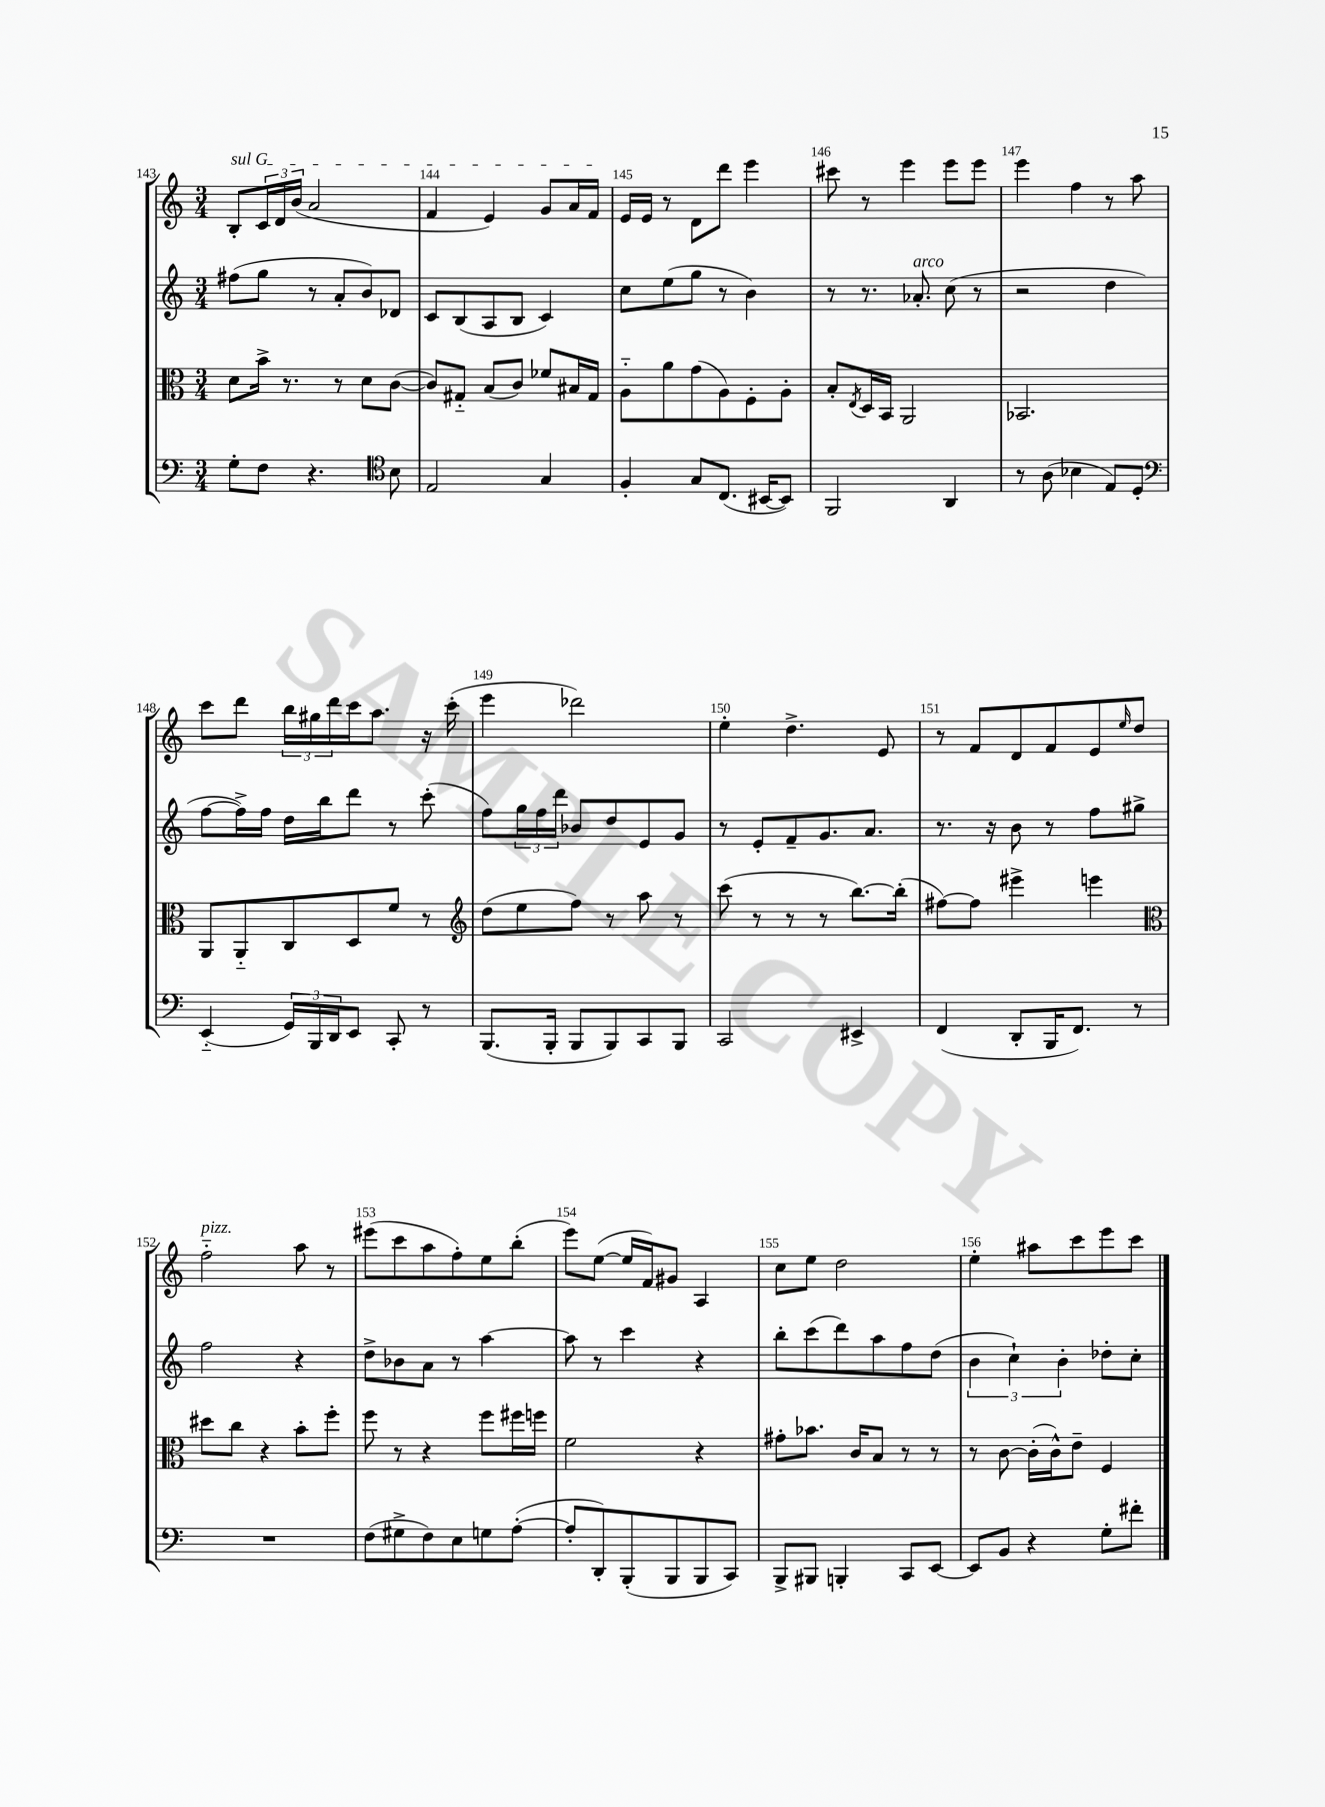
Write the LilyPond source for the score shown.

<<
\new StaffGroup <<
\new Staff = "s0" {
    \clef treble \key c \major \numericTimeSignature \time 3/4
    \once \override TextSpanner.bound-details.left.text = \markup { \italic "sul G" } b8-.\startTextSpan \tuplet 3/2 { c'16 d'16 b'16( } a'2 |
    f'4 e'4) g'8 a'16 f'16\stopTextSpan |
    e'16 e'16 r8 d'8 d'''8 e'''4 |
    cis'''8 r8 e'''4 e'''8 e'''8 |
    e'''4 f''4 r8 a''8 |
    c'''8 d'''8 \tuplet 3/2 { b''16 gis''16 d'''16 } c'''16 a''8. r16 c'''16-.( |
    e'''4 des'''2) |
    e''4-. d''4.-> e'8 |
    r8 f'8 d'8 f'8 e'8 \grace { e''16 } d''8 |
    f''2-_^\markup { \italic "pizz." } a''8 r8 |
    eis'''8( c'''8 a''8 f''8-.) e''8 b''8-.( |
    e'''8) e''8~( e''16 f'16) gis'8 a4 |
    c''8 e''8 d''2 |
    e''4-. ais''8 c'''8 e'''8 c'''8 \bar "|." |
}
\new Staff = "s1" {
    \clef treble \key c \major \numericTimeSignature \time 3/4
    fis''8( g''8 r8 a'8-. b'8) des'8 |
    c'8 b8( a8 b8 c'4) |
    c''8 e''8( g''8 r8 b'4) |
    r8 r8. aes'8.-.^\markup { \italic "arco" } c''8( r8 |
    r2 d''4 |
    f''8~ f''16->) f''16 d''16 b''16 d'''8 r8 c'''8-.( |
    f''8) \tuplet 3/2 { g''16 f''16 d'''16 } bes'8 d''8 e'8 g'8 |
    r8 e'8-. f'8-- g'8. a'8. |
    r8. r16 b'8 r8 f''8 gis''8-> |
    f''2 r4 |
    d''8-> bes'8 a'8 r8 a''4~ |
    a''8 r8 c'''4 r4 |
    b''8-. c'''8( d'''8) a''8 f''8 d''8( |
    \tuplet 3/2 { b'4 c''4-!) b'4-. } des''8-. c''8-. \bar "|." |
}
\new Staff = "s2" {
    \clef alto \key c \major \numericTimeSignature \time 3/4
    d'8 b'16-> r8. r8 d'8 c'8~( |
    c'8) gis8-_ b8( c'8) fes'8 bis16 gis16 |
    a8-_ a'8 g'8( a8) f8-. a8-. |
    b8-. \acciaccatura { e8 } d16 b,16 a,2 |
    bes,2. |
    a,8 a,8-_ c8 d8 f'8 r8 |
    \clef treble d''8( e''8 f''8) r8 a''8 r8 |
    c'''8( r8 r8 r8 b''8.~) b''16-.( |
    fis''8~) fis''8 eis'''4-> e'''4 |
    \clef alto dis''8 c''8 r4 b'8-. f''8-. |
    f''8 r8 r4 f''8 fis''16 f''16 |
    f'2 r4 |
    gis'8-. bes'8. c'16 b8 r8 r8 |
    r8 c'8~ c'16-.( c'16-^) e'8-- f4 \bar "|." |
}
\new Staff = "s3" {
    \clef bass \key c \major \numericTimeSignature \time 3/4
    g8-. f8 r4. \clef tenor b8 |
    e2 g4 |
    f4-. g8 c8.( bis,16~ bis,8) |
    f,2 a,4 |
    r8 a8( bes4 e8) d8-. |
    \clef bass e,4-_( \tuplet 3/2 { g,16) b,,16 d,16 } e,8 c,8-. r8 |
    b,,8.( b,,16-. b,,8 b,,8) c,8 b,,8 |
    c,2 eis,4-> |
    f,4( d,8-. b,,16 f,8.) r8 |
    R2. |
    f8( gis8-> f8) e8 g8 a8~-.( |
    a8-. d,8-.) b,,8-.( b,,8 b,,8 c,8) |
    b,,8-> bis,,8 b,,4-. c,8 e,8~ |
    e,8 b,8 r4 g8-. fis'8-. \bar "|." |
}
>>
>>
\layout { \context { \Score currentBarNumber = #143 \override BarNumber.break-visibility = ##(#f #t #t) barNumberVisibility = #all-bar-numbers-visible } }
